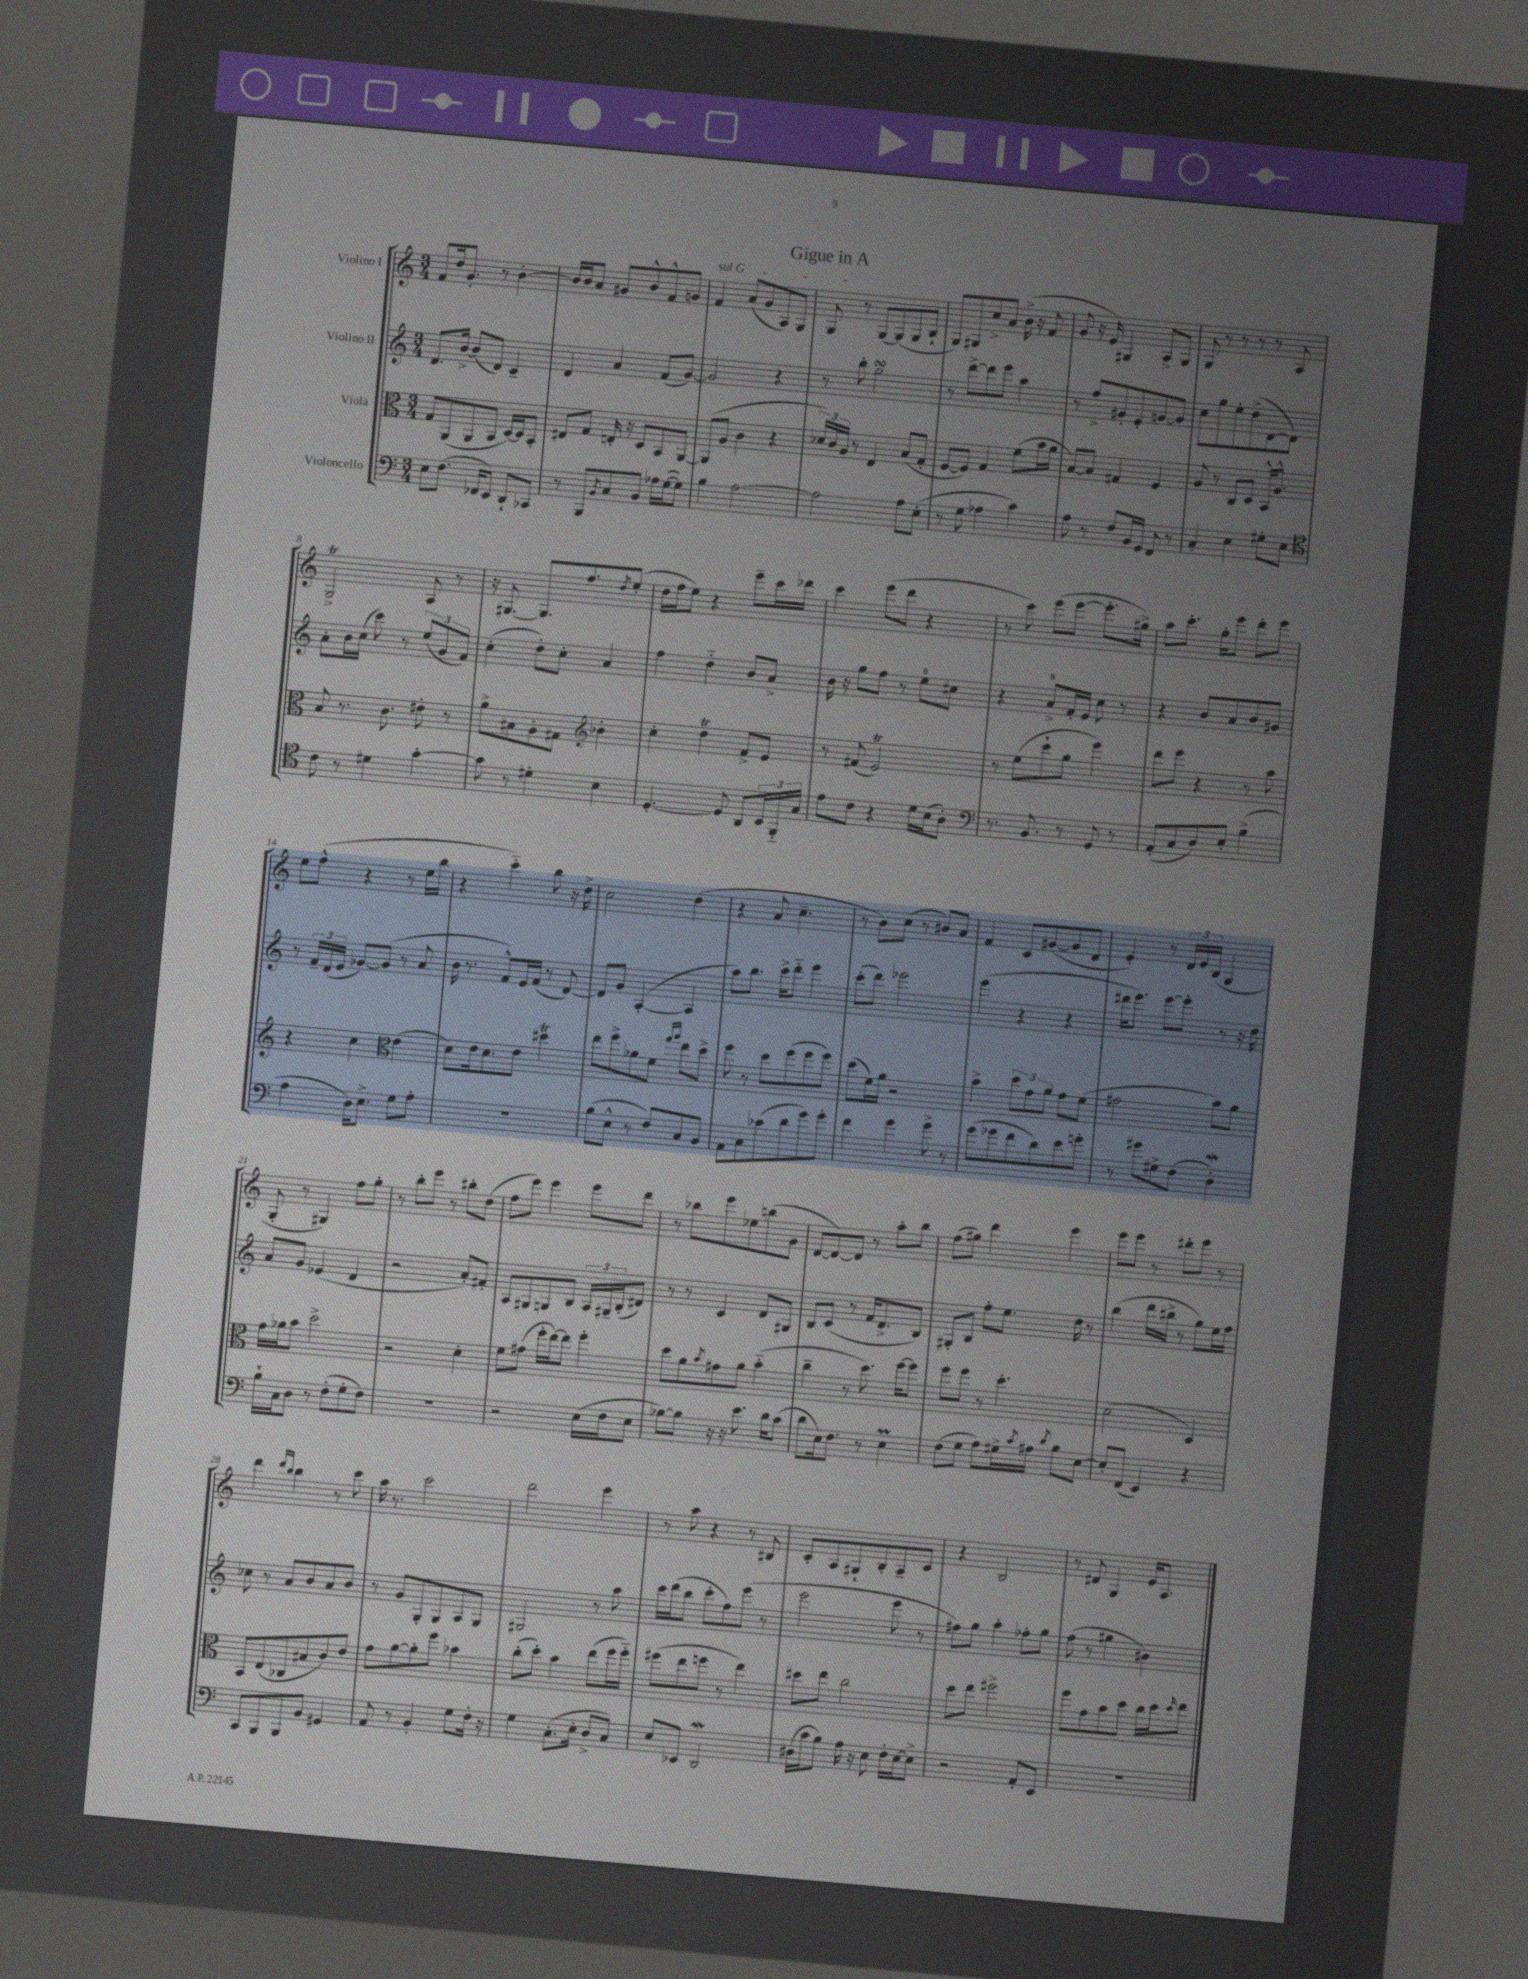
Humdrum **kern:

**kern	**kern	**kern	**kern
*part4	*part3	*part2	*part1
*staff4	*staff3	*staff2	*staff1
*I"Violoncello	*I"Viola	*I"Violino II	*I"Violino I
*clefF4	*clefC3	*clefG2	*clefG2
*k[]	*k[]	*k[]	*k[]
*M3/4	*M3/4	*M3/4	*M3/4
=1	=1	=1	=1
8E\L	8G/L	8.d/L	8f/L
(8.F\J	(8AA/	.	16dd/k
.	.	[16b^/Jk	8.g'/J
.	8AA/	(8b/L]	.
16FF-X/KL	.	.	.
8EE/J)	8BB/J	8d/J)	8r
8DD`/L	[16D/LL)	4c~/	[4b'\
.	16D/J]	.	.
8CC-X/J	8BB'/J	.	.
=2	=2	=2	=2
8r	8E#X/L	4d/	16b/LL]
.	.	.	16b/J
8BBB/L	8G/J	.	8a/J
8qBB/	.	.	.
8C/	16En'/	4a/	8g#X/L
.	16r	.	.
8BB/J	8D/L	.	8b^^/
16A-X\LL	8BB/	(8f/L	8f^^/
([16G\J	.	.	.
8G\J])	[8AA/J	[8g/J)	8gn/J
=3	=3	=3	=3
!	!	!	!LO:TX:a:i:t=sul G
4B\	(8AA/L]	2g/]	4f/
.	8A/J	.	.
[2A\	4c\	.	(8a/L
.	.	.	8g/
.	4r	4r	8A/)
.	.	.	8G/J
=4	=4	=4	=4
2A\]	24d-X/LL)	8r	8G/
.	24c/	.	.
.	24A/JJ	.	.
.	8r	8bb'\	8r
.	4E/	2ggsSSS\	[8G/L
.	.	.	(8G/]
8A\L	(8B/L	.	8G/
(8E'\J	8G'/J	.	8B`/J
=5	=5	=5	=5
8r	[8F/L	8r	8G/L)
8G\	8F/J])	[8ddd^\L	8G#X/
4A-X\	4G/	8ddd\]	8cc^/
.	.	8eee\J	8a/J
4c\)	(8f\L	4aa\	(16b^\
.	.	.	16r
.	16b\L	.	8f/
.	16a\JJ	.	.
=6	=6	=6	=6
8A\	[8B/L)	8r	8g/
8r	8B/J]	8ff^/L	16r
.	.	.	16e/)
8F/L	4G#X/	8g#X'/	4G#X/
16BB/L	.	8e'/	.
16GG/JJ	.	.	.
8FF/	4F/	[8gn/	8A^/L
8r	.	8g/J]	8G#/J
=7	=7	=7	=7
4C'/	8A/	8cc\L	8G/
.	8r	8gg\	8r
4E\	8C/L	8ee'\	8r
.	8D/J	(8dd^\	8r
8G#X'\L	16BB^^/KL	[8d\	8r
.	8.A^^/J	.	.
8E\J	.	8d\J])	8A/
!!LO:LB:g=z
=8	=8	=8	=8
*clefC4	*	*	*
8c\	8B/	8a'\L	2GT^/
8r	8.r	16b\L	.
.	.	(16cc\JJ	.
4d#X\	.	8ccc\)	.
.	8.c\	.	.
.	.	8r	.
[4g'\	8e#X'\	(12ee/L	8A/
.	.	12g/	.
.	8r	.	8r
.	.	12f/J)	.
=9	=9	=9	=9
8g\]	8a^\L	(4cc'\	16r
.	.	.	[8.G#X/
8r	8B#X\	.	.
4d#X'\	8A'\	8dd'\L)	8.G#/L]
.	8G#X\J	8cc'\J	.
.	.	.	8.ff/
*	*clefG2	*	*
4B\	4b-X'\	4a/	.
.	.	.	8qdd/
.	.	.	(8ee'/J
=10	=10	=10	=10
[4.D'/	4cc'\	4ff\	16dd\LL
.	.	.	16ff\J
.	.	.	8ee\J)
.	4ddT\	4dd\	4r
8D/]	.	.	.
8AA/L	8f^/L	8b/L	8eee~\L
24BB/L	8e/J	8a^/J	16ccc\L
24FF/	.	.	.
.	.	.	16ddd-X\JJ
24G/JJ	.	.	.
=11	=11	=11	=11
8e\L	8r	16b\	4ccc\
.	.	16r	.
8c\J	(8f#X/	8gg\L	.
4r	2et/)	8ff\J	(8eee\L
.	.	8r	8ddd\J
16d\LL	.	8ee\L	4r
(16B\J	.	.	.
8A'\J)	.	8cc#X\J	.
=12	=12	=12	=12
*clefF4	*	*	*
8.r	8r	4r	8r
.	(8ee\L	.	8ccc\)
8.BB/	.	.	.
.	8ccc`\	8a^/L	(8eee\L
8r	8gg\J	16f'/L	[8eee\J
.	.	16e/JJ	.
8GG/	4eee\)	8cc\	8.eee'\L]
8r	.	8r	.
.	.	.	16gg#X^\Jk)
=13	=13	=13	=13
(8AA'/L	8ddd\L	4r	8aa\L
8C/	8eee\J	.	8.ccc'\J
8D/)	4r	8b/L	.
.	.	.	16gg'\KL
8E'/J	.	8a/	8eee\J
(4B^\	8r	8b/	8ddd'\L
.	8aa\	8g#X/J	8eee\J
!!LO:LB:g=z
=14	=14	=14	=14
4A\	4r	8r	8ee\L
.	.	24f~/LL	(8ff^^\J
.	.	(24d/	.
.	.	24e/JJ	.
16D\KL)	4cc\	[8g-X/L)	4r
8.E^\J	.	.	.
.	.	(8g-/J]	.
*	*clefC3	*	*
8G\L	(4e\	8r	8r
8A'\J	.	8a/	16ee\LL
.	.	.	16bb\JJ
=15	=15	=15	=15
2.r	8d\L)	16b\	4r
.	.	8.r	.
.	16e\k	.	.
.	8.d\	.	.
.	.	8f^^/L)	4ccc\)
.	8e\J	16e/L	.
.	.	(16f/JJ	.
.	4dd#Xt\	8r	8bb\
.	.	[8d/)	16r
.	.	.	16dd^\
=16	=16	=16	=16
(8B\L	8ee\L	8d/L]	2cc\
8E^^\J	8ff^\	8g/J	.
8r	8a-X\	([4A'/	.
8F/L)	8f\J	.	.
.	16qqgg/LL	.	.
.	16qqaa/JJ	.	.
8C/	8ee\L	4A/]	(4dd\
8BB/J	8dd^\J	.	.
=17	=17	=17	=17
8AA\L	8ff\	8aa\L)	4r
8C\	8r	8.bb\J	.
(8c-X\	8dd\L	.	8a/
.	.	16ccc^\KL	.
8d\	(8ff\	8ddd\J	4.cc~\
8g\)	8ff\	4eee\	.
8g'\J	8ff\J)	.	.
=18	=18	=18	=18
4f\	(8dd\L	(8ccc'\L	8r
.	16f\L)	8ddd\J)	8b\L)
.	16a\JJ	.	.
4g\	2r	2eee-X\	(8cc\J
.	.	.	8r
8g^\	.	.	8b#X/L)
8r	.	.	8a/J
=19	=19	=19	=19
(8g\L	4b^\	(4eee\	4f/
8g-X\	.	.	.
8f\	12dd\L	4r	8c/L
.	12g\	.	.
8d\)	.	.	([8g#X/
.	12a\J	.	.
8e\	8g\L	4r	8g#/]
8gn'\J	(8f\J	.	8d/J
=20	=20	=20	=20
8r	2g#X\	16ddd#X\KL	4e'/)
.	.	8.eee\J)	.
8g#X\L	.	.	.
8G#X^\	.	[8eee\L	8r
(8F\J	.	8eee'\J]	24d/LL
.	.	.	24e/
.	.	.	(24B/JJ
4DW'\)	8b\L)	8r	4G/
.	8a\J	16r	.
.	.	16dd\	.
!!LO:LB:g=z
=21	=21	=21	=21
16B`\LL	16g\LL	8a/L	8G'/
16C\J	16a-X\J	.	.
8D\J	8b\J	8g/J	8r
8r	2dd^\	(4e-X/	4G#X/)
(8F'\L	.	.	.
8G'\	.	4d/	8ff\L
8F\J)	.	.	8gg'\J
=22	=22	=22	=22
2.r	2r	2r	8r
.	.	.	8bb'\L
.	.	.	8eee\J
.	.	.	8r
.	4d'\	8a'/L)	8bb#X'\L
.	.	8f#X'/J	(8dd\J
=23	=23	=23	=23
2r	8f\L	8A/L	8ff\L
.	(8g#X\J	8G#X/	8eee\J)
.	16ff'\LL	8Gn/	4eee\
.	[16ee\J)	.	.
.	8ee\J]	8B/J	.
(16E\LL	4ff'\	24A/LL	8eee\L
.	.	24G#X~/	.
16F\J	.	.	.
.	.	(24B'/J	.
8E\J	.	8d#X/J)	8ddd\J
=24	=24	=24	=24
[8B-X\L)	8dd\L	8r	8r
8B-\J]	8a\	8r	8bb-X\L
.	8qb/	.	.
16r	8g#X\	4c/	8eee\
16r	.	.	.
8.e\	8a\J	.	8ee-X\
.	(4b\	8d/L	(8bbn\
16d\KL	.	.	.
(8c\J	.	8G#X/J	8g\J
=25	=25	=25	=25
8d\L	4cc~\	8B/L	[8d/L
16E\k)	.	(8c/J	8d/_)
8.F\J	.	.	.
.	8r	8r	8d/J]
8r	8.dd\)	16f/KL	8r
.	.	8.d^/	.
4Em\	.	.	8aa'\L
.	[16ff\KL	.	.
.	8ff\J]	8B/J)	8bb\J
=26	=26	=26	=26
(8F\L	8ff\L	8G#X'/L	(8ff\L
8G\J	8ff\J	8B/J	8gg#X\J)
8A\L)	8r	8ff'\L	4ddd\
16G#X^\L	4.dd'\	8.ee\J	.
8qc/	.	.	.
16A#X\JJ	.	.	.
8qd/	.	.	.
8B\L	.	.	4eee\
.	.	16dd\	.
[8E\J	.	8r	.
=27	=27	=27	=27
8E'/L]	(2d\	(4bb\	8eee\L
(8FF/J	.	.	8eee\J
4EE/)	.	16ddd\LL	8r
.	.	16bb#X^\JJ	.
.	.	8r	8ddd#X'\L
4r	4D/)	8gg\L)	8eee\J
.	.	16ee\L	8r
.	.	16ff\JJ	.
!!LO:LB:g=z
=28	=28	=28	=28
8CC/L	8BB/L	8cc-X\	4ddd\
8BBB/	(8E/	8r	.
.	.	.	16qqddd/LL
.	.	.	16qqbb/JJ
8BBB/	8C-X/	8a/L	4bb\
8BB/J	8B#X/	8b/	.
4GG#X/	8c/)	8a/	8r
.	8e/J	8b/J	8ccc\
=29	=29	=29	=29
8AA/	8g\L	8r	16aa\
.	.	.	8.r
8r	[8a\	8g/L	.
4BB'/	8a'\]	8G'/	2ccc\
.	8ff\J	8G/	.
8G\L	4b-X\	8A/	.
16F'\Jk	.	8G/J	.
16r	.	.	.
=30	=30	=30	=30
4G\	(8cc'\L	2G#X/	2ddd\
.	8dd'\J)	.	.
(8.C'\L	4b\	.	.
16E'\Jk	.	.	.
8D^/L	(8ee\L	8r	4eee\
8C/J)	16ff\L	8aa\	.
.	16ff\JJ)	.	.
=31	=31	=31	=31
8E/L	(8ff#X\L	16ccc\LL	8r
.	.	(16ddd\J	.
8EE-X/J	8ee\	8bb\J	8aa\
2DDW/	8ffn\J	8ccc'\L	4r
.	8r	8ff\)	.
.	4ee\)	(8eee\J	8r
.	.	8r	8B#X/
=32	=32	=32	=32
(16D#X\LL	8dd#X\L	2eee\	8c'/L
16c\J	.	.	.
8B\J)	8ee\J	.	8A/
16A\	2cc\	.	8G#X`/
16r	.	.	.
8E\	.	.	8B'/
16F'\LL	.	8eee\	8A~/
[16E\J	.	.	.
8E^\J]	.	8r	8c/J
=33	=33	=33	=33
2r	8dd\L	8ff#X\L)	4r
.	8ee\J	8gg\J	.
.	2ff#X^\	4aa'\	2B/
8AA'/L	.	8ff-X'\L	.
8EE/J	.	8gg\J	.
=34	=34	=34	=34
2.r	8ff\L	(8ff\	8r
.	8g\	8r	8d#X/
.	8b\	4gg#X\	4G/
.	8dd\J	.	.
.	16cc\LL	4b#X\)	16e/KL
.	16dd\J	.	8.A/J
.	16qqdd/	.	.
.	8ee\J	.	.
==	==	==	==
*-	*-	*-	*-
